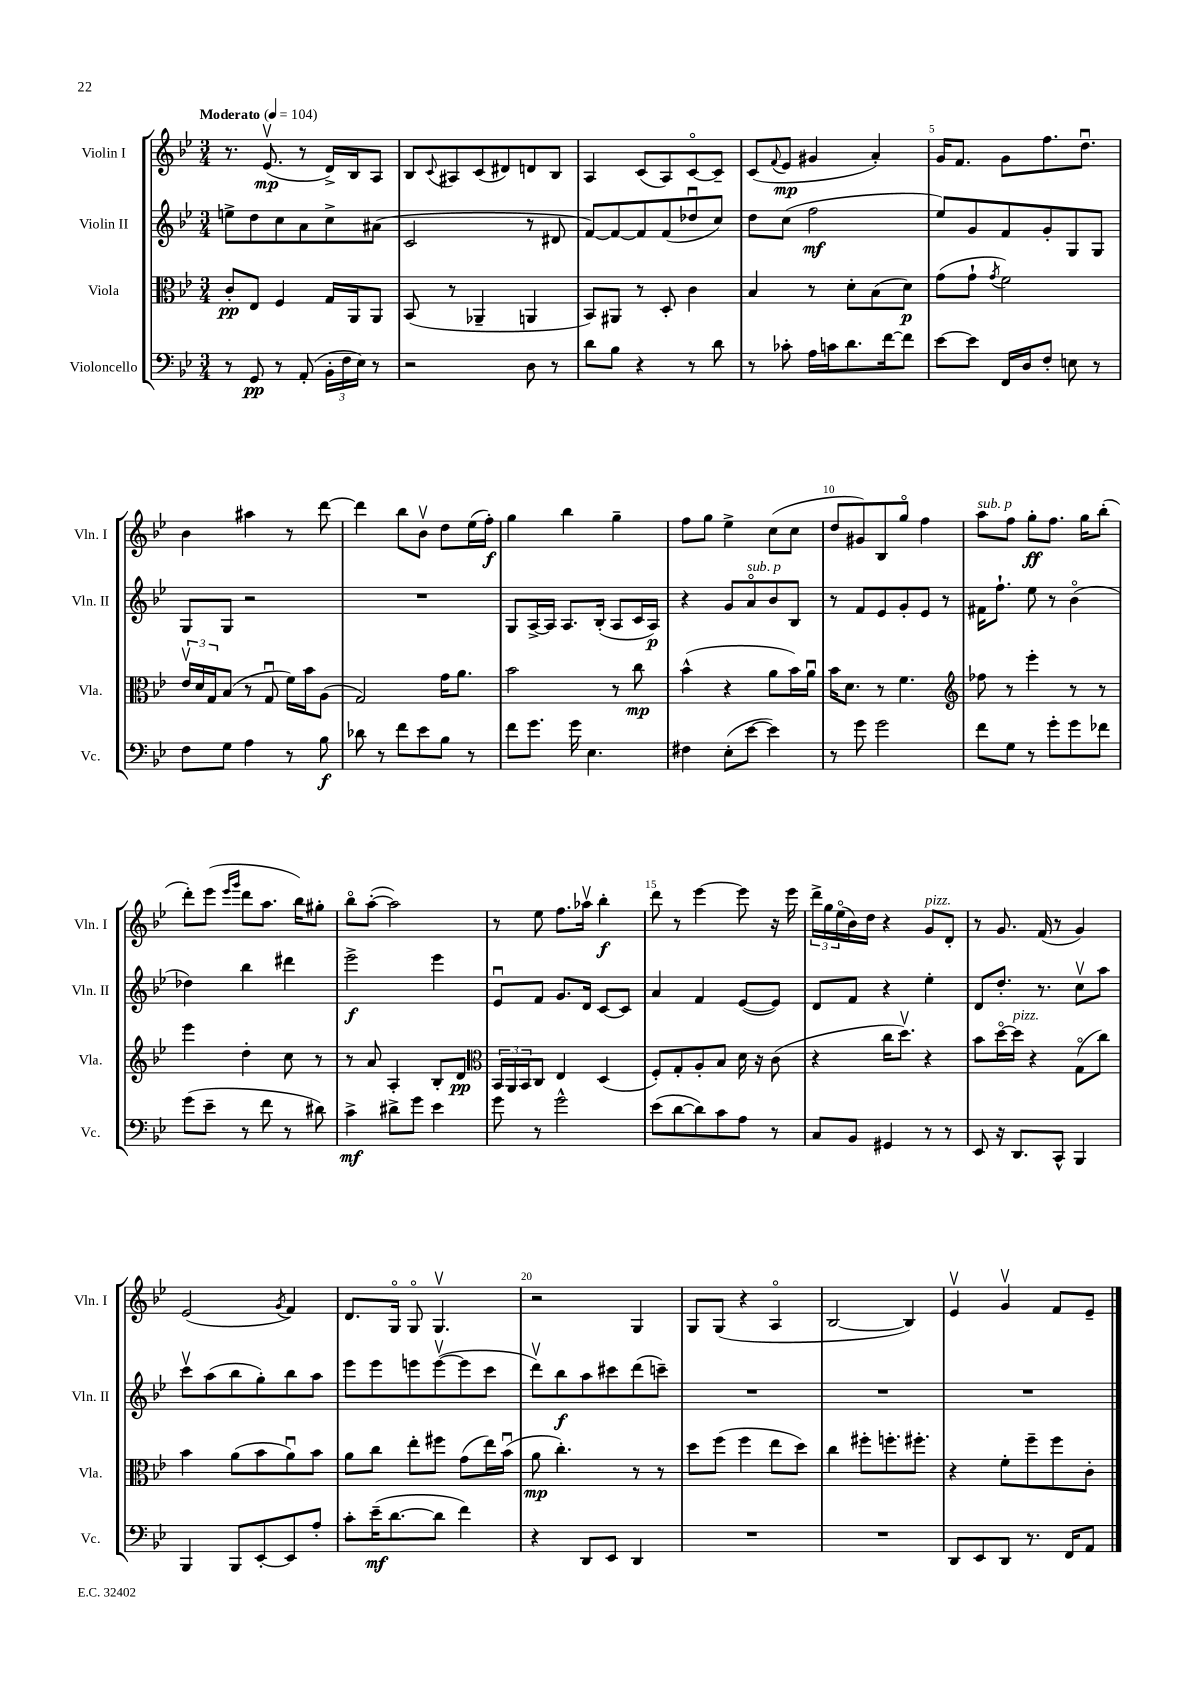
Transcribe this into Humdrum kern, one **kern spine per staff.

**kern	**kern	**kern	**kern
*staff4	*staff3	*staff2	*staff1
*clefF4	*clefC3	*clefG2	*clefG2
*k[b-e-]	*k[b-e-]	*k[b-e-]	*k[b-e-]
*M3/4	*M3/4	*M3/4	*M3/4
*MM104	*MM104	*MM104	*MM104
8r	8c'	8ee^	8.r
8GG	8E-	8dd	.
.	.	.	(8.e-v
8r	4F	8cc	.
(8AA'	.	8a	8r
24BB-'	16G	8cc^	16d^)
24F	.	.	.
.	16AA	.	16B-
24E-)	.	.	.
8r	8AA	(8a#	8A
=	=	=	=
2r	(8BB-	2c	8B-
.	.	.	8qqc
.	8r	.	8A#
.	4AA-~	.	(8c
.	.	.	8d#)
8D	4AA	8r	8d
8r	.	8d#	8B-
=	=	=	=
8d	8BB-)	[8f)	4A
8B-	8AA#	8f_	.
4r	8r	8f]	(8c
.	8D'	(8f	8A)
8r	4c	8dd-u	[8co
8d	.	8cc)	8c~]
=	=	=	=
8r	4B-	8dd	(8c
.	.	.	8qqf
8c-'	.	(8cc	8e-
16A	8r	2ff	4g#
16c	.	.	.
8.d	8d'	.	.
.	(8B-	.	4a')
[16f	.	.	.
8f]	8d)	.	.
=	=	=	=
[8e-	(8g	8ee-)	16g
.	.	.	8.f
8e-]	8g`	8g	.
.	8qg	.	.
16FF	2f)	8f	8g
16D	.	.	.
8F'	.	8g'	8.ff
8E	.	8G	.
.	.	.	8.ddu
8r	.	8G	.
=	=	=	=
8F	24e-v	8G	4b-
.	24d	.	.
.	24G	.	.
8G	(8B-	8G	.
4A	8r	2r	4aa#
.	8Gu	.	.
8r	16f)	.	8r
.	16b-	.	.
8B-	(8A	.	[8ddd
=	=	=	=
8d-	2G)	2.r	4ddd]
8r	.	.	.
8f	.	.	8bb-
8e-	.	.	8b-v
8B-	16g	.	8dd
.	8.a	.	.
8r	.	.	(16ee-
.	.	.	16ff')
=	=	=	=
8f	2b-	8G	4gg
8.g	.	[16A^	.
.	.	16A]	.
.	.	8.A	4bb-
16g	.	.	.
4.E-	.	.	.
.	.	(16B-'	.
.	8r	8A	4gg~
.	8cc	16c	.
.	.	16A)	.
=	=	=	=
4F#	(4b-^^	4r	8ff
.	.	.	8gg
(8E-'	4r	8g	4ee-^
[8e-	.	8ao	.
4e-])	8a	8b-	(8cc
.	16b-)	8B-	8cc
.	16au	.	.
=	=	=	=
8r	16b-	8r	8dd
.	8.d	.	.
8g	.	8f	8g#)
2g	8r	8e-	8B-
.	4.f	8g'	8ggo
.	.	8e-	4ff
.	.	8r	.
=	=	=	=
*	*clefG2	*	*
8f	8ff-	16f#	8aa
.	.	8.ff`	.
8G	8r	.	8ff
8r	4eee-'	8ee-	8gg'
8g'	.	8r	8.ff
8g	8r	(4b-o	.
.	.	.	16gg
8f-	8r	.	(8bb-'
=	=	=	=
(8g	4eee-	4dd-)	8ddd')
8e-~	.	.	(8eee-
.	.	.	16qqeee-
.	.	.	16qqggg
8r	4dd'	4bb-	8ddd
8f	.	.	8.aa
8r	8cc	4ddd#	.
.	.	.	16bb-)
8d#)	8r	.	8gg#'
=	=	=	=
4c^	8r	2eee-^	8bb-o
.	8a	.	([8aa'
8d#^	4A'	.	2aa])
8g	.	.	.
4e-	8B-'	4eee-	.
.	8d	.	.
=	=	=	=
*	*clefC3	*	*
8g	24BB-	8e-u	8r
.	24AA	.	.
.	24BB-	.	.
8r	8C	8f	8ee-
2g^^	4E-	8.g	8.ff
.	.	16d	16aa-v
.	(4D	[8c	4bb-'
.	.	8c]	.
=	=	=	=
(8e-	8F')	4a	8ddd
[8d	8G'	.	8r
8d])	8A'	4f	[4eee-
8c	8B-	.	.
8A	16d	([8e-	8eee-]
.	16r	.	.
8r	(8c	8e-])	16r
.	.	.	16eee-
=	=	=	=
8C	4r	8d	24ddd^
.	.	.	24gg
.	.	.	(24ee-o
8BB-	.	8f	16b-)
.	.	.	16dd
4GG#	16cc	4r	4r
.	8.ddv)	.	.
8r	4r	4ee-'	8g
8r	.	.	8d'
=	=	=	=
8EE-	8b-	8d	8r
16r	[16ddo	8.dd'	8.g
8.DD	16dd]	.	.
.	4r	.	.
.	.	8.r	(16f
8CC^^	.	.	8r
4BBB-	(8Go	8ccv	4g)
.	8cc)	8aa	.
=	=	=	=
4BBB-	4b-	8cccv	(2e-
.	.	(8aa	.
8BBB-	(8a	8bb-	.
[8EE-'	8b-	8gg')	.
.	.	.	8qg
8EE-]	8au)	8bb-	4f)
8A'	8b-	8aa	.
=	=	=	=
8c'	8a	8eee-	8.d
(16e-~	8cc	8eee-	.
[8.d	.	.	16Go
.	8ee-'	8eee	8Go
8d]	8ff#	([8eeev	4.Gv
4f)	(8g	8eee]	.
.	16ee-)	8ccc	.
.	(16b-u	.	.
=	=	=	=
4r	8a	8dddv)	2r
.	4.cc')	8bb-	.
8DD	.	8aa	.
8EE-	.	8ccc#	.
4DD	8r	(8ddd	4G
.	8r	8ccc~)	.
=	=	=	=
2.r	8dd	2.r	8G
.	(8ff	.	(8G
.	4ff	.	4r
.	8ee-	.	4Ao
.	8dd)	.	.
=	=	=	=
2.r	4cc	2.r	[2B-
.	8ff#'	.	.
.	8.ff'	.	.
.	.	.	4B-])
.	8.ff#'	.	.
=	=	=	=
8DD	4r	2.r	4e-v
8EE-	.	.	.
8DD	8f'	.	4gv
8.r	8ff~	.	.
.	8ff	.	8f
16FF	.	.	.
8AA	8c'	.	8e-~
==	==	==	==
*-	*-	*-	*-
